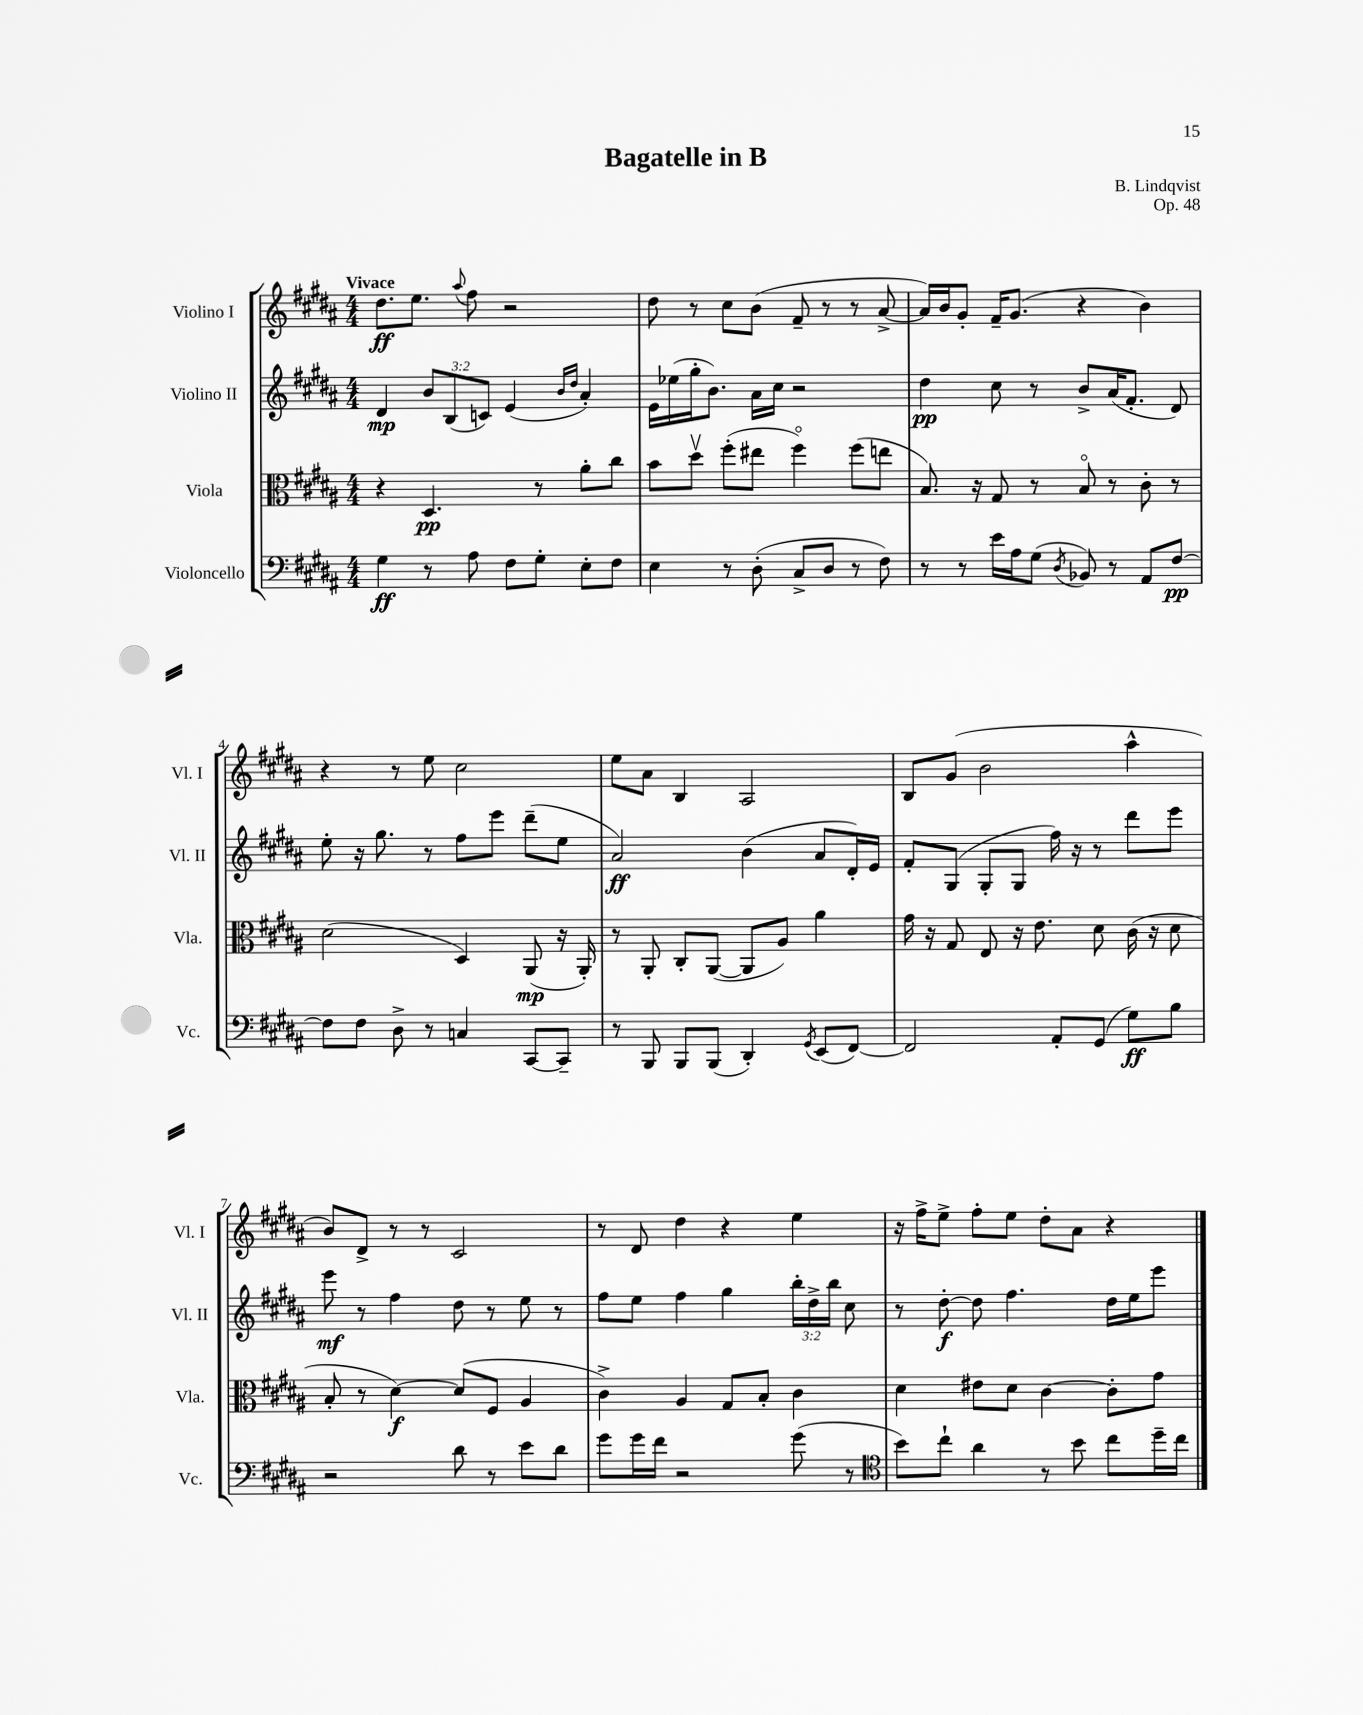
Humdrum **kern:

**kern	**kern	**kern	**kern
*staff4	*staff3	*staff2	*staff1
*clefF4	*clefC3	*clefG2	*clefG2
*k[f#c#g#d#a#]	*k[f#c#g#d#a#]	*k[f#c#g#d#a#]	*k[f#c#g#d#a#]
*M4/4	*M4/4	*M4/4	*M4/4
4G#	4r	4d#	8.dd#
.	.	.	8.ee
8r	4.D#	12b	.
.	.	(12B	.
.	.	.	8qqaa#
8A#	.	.	8ff#
.	.	12c)	.
8F#	.	(4e	2r
8G#'	8r	.	.
.	.	16qqb	.
.	.	16qqdd#	.
8E'	8a#'	4a#')	.
8F#	8cc#	.	.
=	=	=	=
4E	8b	16e	8dd#
.	.	(16ee-	.
.	8dd#v	16gg#'	8r
.	.	8.b)	.
8r	(8ff#'	.	8cc#
(8D#'	8ee#	16a#	(8b
.	.	16cc#	.
8C#^	4ff#o)	2r	8f#~
8D#	.	.	8r
8r	(8ff#	.	8r
8F#)	8ee	.	[8a#^
=	=	=	=
8r	8.B)	4dd#	16a#])
.	.	.	16b
8r	.	.	8g#'
.	16r	.	.
16e	8G#	8cc#	16f#~
16A#	.	.	(8.g#
(8G#	8r	8r	.
8qD#	.	.	.
8BB-)	8Bo	8b^	4r
8r	8r	(16a#	.
.	.	8.f#'	.
8AA#	8c#'	.	4b)
[8F#	8r	8d#)	.
=	=	=	=
8F#]	(2d#	8ee'	4r
8F#	.	16r	.
.	.	8.gg#	.
8D#^	.	.	8r
8r	.	8r	8ee
4C	4D#)	8ff#	2cc#
.	.	8eee	.
[8CC#	(8AA#	(8ddd#~	.
8CC#~]	16r	8ee	.
.	16AA#')	.	.
=	=	=	=
8r	8r	2a#)	8ee
8BBB	8AA#'	.	8a#
8BBB	8C#'	.	4B
(8BBB	([8AA#	.	.
4DD#')	8AA#]	(4b	2A#
.	8A#)	.	.
8qGG#	.	.	.
(8EE	4a#	8a#	.
[8FF#)	.	16d#')	.
.	.	16e	.
=	=	=	=
2FF#]	16g#	8f#'	8B
.	16r	.	.
.	8G#	(8G#	(8g#
.	8E	8G#'	2b
.	16r	8G#	.
.	8.e	.	.
8AA#'	.	16ff#)	.
.	.	16r	.
(8GG#	8d#	8r	.
8G#)	(16c#	8ddd#	4aa#^^
.	16r	.	.
8B	8d#	8eee	.
=	=	=	=
2r	8B'	8eee	8b)
.	8r	8r	8d#^
.	[4d#)	4ff#	8r
.	.	.	8r
8d#	(8d#]	8dd#	2c#
8r	8F#	8r	.
8e	4A#	8ee	.
8d#	.	8r	.
=	=	=	=
8g#	4c#^)	8ff#	8r
16g#	.	8ee	8d#
16f#	.	.	.
2r	4A#	4ff#	4dd#
.	8G#	4gg#	4r
.	8B'	.	.
(8g#	4c#	24bb'	4ee
.	.	24dd#^	.
.	.	24bb	.
8r	.	8cc#	.
=	=	=	=
*clefC4	*	*	*
8b)	4d#	8r	16r
.	.	.	16ff#^
8cc#`	.	[8dd#'	8ee^
4a#	8e#	8dd#]	8ff#'
.	8d#	4.ff#	8ee
8r	[4c#	.	8dd#'
8b	.	.	8a#
8cc#	8c#']	16dd#	4r
.	.	16ee	.
16dd#~	8g#	8eee	.
16cc#	.	.	.
==	==	==	==
*-	*-	*-	*-
